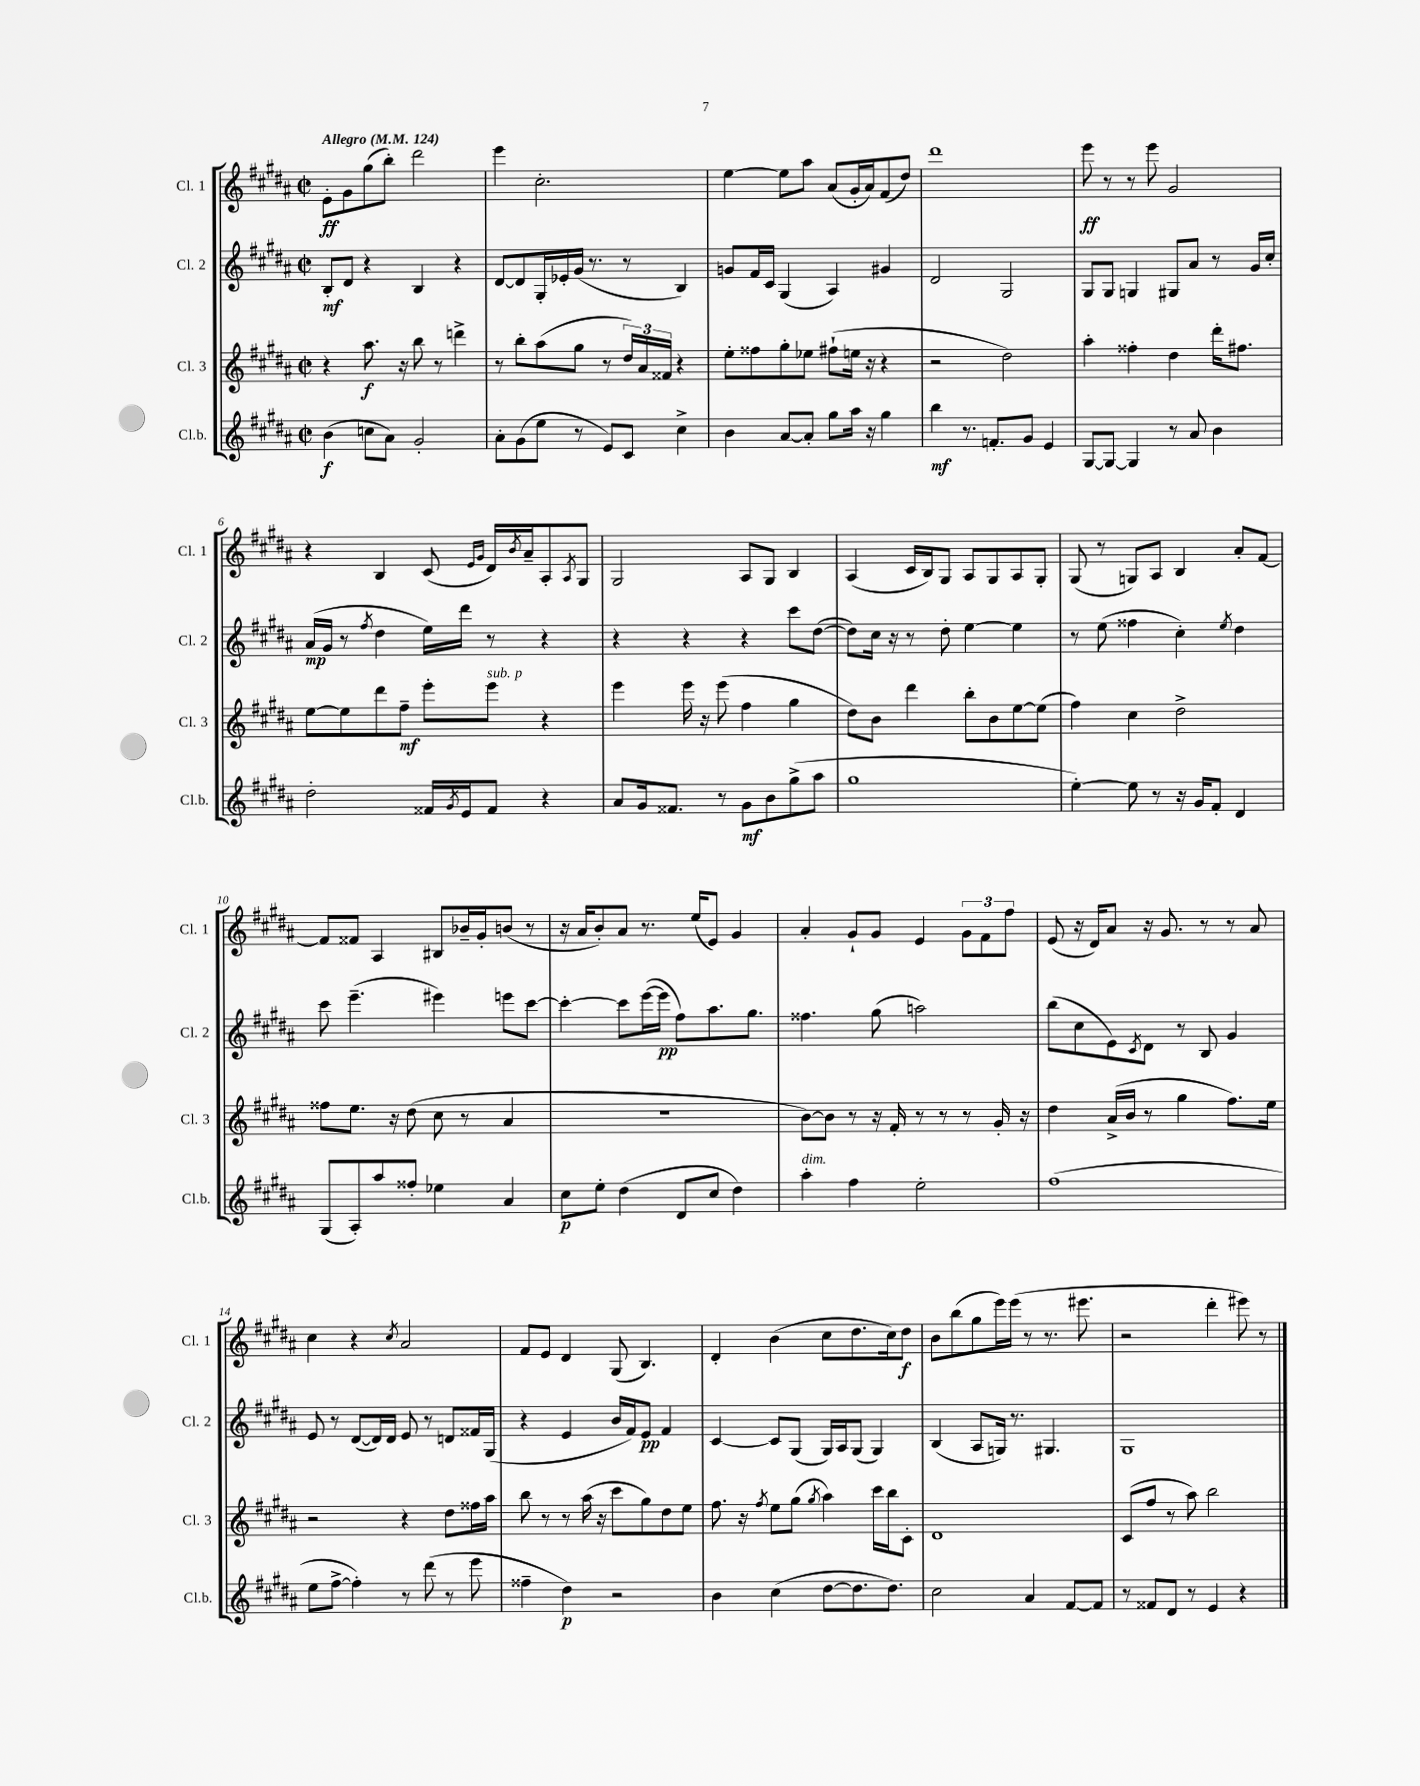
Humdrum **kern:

**kern	**dynam	**kern	**dynam	**kern	**dynam	**kern	**dynam
*part4	*part4	*part3	*part3	*part2	*part2	*part1	*part1
*staff4	*staff4	*staff3	*staff3	*staff2	*staff2	*staff1	*staff1
*I"Cl.b.	*	*I"Cl. 3	*	*I"Cl. 2	*	*I"Cl. 1	*
*I'Cl.b.	*	*I'Cl. 3	*	*I'Cl. 2	*	*I'Cl. 1	*
*clefG2	*	*clefG2	*	*clefG2	*	*clefG2	*
*k[f#c#g#d#a#]	*	*k[f#c#g#d#a#]	*	*k[f#c#g#d#a#]	*	*k[f#c#g#d#a#]	*
*M2/2	*	*M2/2	*	*M2/2	*	*M2/2	*
*met(c|)	*	*met(c|)	*	*met(c|)	*	*met(c|)	*
*MM124	*	*MM124	*	*MM124	*	*MM124	*
=1	=1	=1	=1	=1	=1	=1	=1
!	!	!	!	!	!	!LO:TX:a:B:t=Allegro	!
(4b\	f	4r	.	8B'/L	mf	8e'\L	ff
.	.	.	.	8d#/J	.	8g#\	.
8ccn\L	.	8.aa#\	f	4r	.	(8gg#\	.
8a#\J)	.	.	.	.	.	8bb'\J)	.
.	.	16r	.	.	.	.	.
2g#'/	.	8bb\	.	4B/	.	2ddd#\	.
.	.	8r	.	.	.	.	.
.	.	4dddn^\	.	4r	.	.	.
=2	=2	=2	=2	=2	=2	=2	=2
8a#'\L	.	8r	.	[8d#/L	.	4eee\	.
(8g#\	.	8bb'\L	.	8d#/]	.	.	.
8ee\J	.	(8aa#\	.	16G#'/L	.	2.cc#'\	.
.	.	.	.	16e-X'/	.	.	.
8r	.	8gg#\J	.	(16g#/JJ	.	.	.
.	.	.	.	8.r	.	.	.
8e/L)	.	8r	.	.	.	.	.
8c#/J	.	24dd#/LL)	.	8r	.	.	.
.	.	24a#/	.	.	.	.	.
.	.	24f##X/JJ	.	.	.	.	.
4cc#^\	.	4r	.	4B/)	.	.	.
=3	=3	=3	=3	=3	=3	=3	=3
4b\	.	8ee'\L	.	8gn/L	.	[4ee\	.
.	.	8ff##X\	.	16f#/L	.	.	.
.	.	.	.	16c#/JJ	.	.	.
[8a#/L	.	8gg#'\	.	(4G#/	.	8ee\L]	.
8a#'/J]	.	8ee-X\J	.	.	.	8aa#\J	.
8gg#\L	.	(8ff#X`\L	.	4A#/)	.	(8a#/L	.
16aa#\Jk	.	16een\Jk	.	.	.	16g#'/L	.
16r	.	16r	.	.	.	16a#/J)	.
4gg#\	.	4r	.	4g#X/	.	(8f#/	.
.	.	.	.	.	.	8dd#/J)	.
=4	=4	=4	=4	=4	=4	=4	=4
4bb\	mf	2r	.	2d#/	.	1ddd#	.
8.r	.	.	.	.	.	.	.
8.fn'/L	.	.	.	.	.	.	.
.	.	2dd#\)	.	2G#/	.	.	.
8g#/J	.	.	.	.	.	.	.
4e/	.	.	.	.	.	.	.
=5	=5	=5	=5	=5	=5	=5	=5
[8G#/L	.	4aa#'\	.	8G#/L	.	8eee\	ff
8G#/J_	.	.	.	8G#/J	.	8r	.
4G#/]	.	4ff##X'\	.	4Gn/	.	8r	.
.	.	.	.	.	.	8eee\	.
8r	.	4dd#\	.	8G#X/L	.	2g#/	.
8a#/	.	.	.	8a#/J	.	.	.
4b\	.	16ddd#'\KL	.	8r	.	.	.
.	.	8.ff#X\J	.	.	.	.	.
.	.	.	.	16g#/LL	.	.	.
.	.	.	.	16cc#'/JJ	.	.	.
!!LO:LB:g=z
=6	=6	=6	=6	=6	=6	=6	=6
2dd#'\	.	[8ee\L	.	(16a#/LL	mp	4r	.
.	.	.	.	16g#/JJ	.	.	.
.	.	8ee\]	.	8r	.	.	.
.	.	.	.	8qff#/	.	.	.
.	.	8ddd#\	.	4dd#\	.	4B/	.
.	.	8ff#~\J	mf	.	.	.	.
16f##X/LL	.	8eee'\L	.	16ee\LL)	.	(8c#/	.
8qg#/	.	.	.	.	.	.	.
16e/J	.	.	.	16ddd#\JJ	.	.	.
.	.	.	.	.	.	16qqe/LL	.
.	.	.	.	.	.	16qqg#/JJ	.
!	!	!LO:TX:a:i:t=sub. p	!	!	!	!	!
8f##/J	.	8eee\J	.	8r	.	16d#/LL)	.
.	.	.	.	.	.	8qb/	.
.	.	.	.	.	.	16a#~/J	.
4r	.	4r	.	4r	.	8A#'/	.
.	.	.	.	.	.	8qA#/	.
.	.	.	.	.	.	8G#/J	.
=7	=7	=7	=7	=7	=7	=7	=7
8a#/L	.	4eee\	.	4r	.	2G#/	.
16g#/k	.	.	.	.	.	.	.
8.f##X/J	.	.	.	.	.	.	.
.	.	16eee\	.	4r	.	.	.
.	.	16r	.	.	.	.	.
8r	.	(8eee\	.	.	.	.	.
8g#\L	mf	4ff#\	.	4r	.	8A#/L	.
8b\	.	.	.	.	.	8G#/J	.
(8gg#^\	.	4gg#\	.	8ccc#\L	.	4B/	.
8aa#\J	.	.	.	([8dd#\J	.	.	.
=8	=8	=8	=8	=8	=8	=8	=8
1gg#	.	8dd#\L)	.	8dd#\L])	.	(4A#/	.
.	.	8b\J	.	16cc#\Jk	.	.	.
.	.	.	.	16r	.	.	.
.	.	4ddd#\	.	8r	.	16c#/LL	.
.	.	.	.	.	.	16B/J)	.
.	.	.	.	8dd#'\	.	8G#/J	.
.	.	8bb'\L	.	[4ee\	.	8A#/L	.
.	.	8b\	.	.	.	8G#/	.
.	.	[8ee\	.	4ee\]	.	8A#/	.
.	.	(8ee\J]	.	.	.	8G#'/J	.
=9	=9	=9	=9	=9	=9	=9	=9
[4ee'\)	.	4ff#\)	.	8r	.	(8G#/	.
.	.	.	.	(8ee\	.	8r	.
8ee\]	.	4cc#\	.	4ff##X\	.	8Gn/L)	.
8r	.	.	.	.	.	8A#/J	.
16r	.	2dd#^\	.	4cc#'\)	.	4B/	.
16g#/KL	.	.	.	.	.	.	.
8f#'/J	.	.	.	.	.	.	.
.	.	.	.	8qee/	.	.	.
4d#/	.	.	.	4dd#\	.	8a#'/L	.
.	.	.	.	.	.	[8f#/J	.
!!LO:LB:g=z
=10	=10	=10	=10	=10	=10	=10	=10
(8G#/L	.	8ff##X\L	.	8ccc#\	.	8f#/L]	.
8A#'/)	.	8.ee\J	.	(4.eee~\	.	8f##X/J	.
8aa#/	.	.	.	.	.	4A#/	.
.	.	16r	.	.	.	.	.
8ff##X'/J	.	(8dd#\	.	.	.	.	.
4ee-X\	.	8cc#\	.	4eee#X\)	.	8B#X/L	.
.	.	8r	.	.	.	16b-X~/L	.
.	.	.	.	.	.	16g#'/J	.
4a#/	.	4a#/	.	8eeen\L	.	(8bn/J	.
.	.	.	.	[8ccc#\J	.	8r	.
=11	=11	=11	=11	=11	=11	=11	=11
8cc#\L	p	1r	.	4ccc#'\_	.	16r	.
.	.	.	.	.	.	16a#/KL	.
8ee'\J	.	.	.	.	.	8b'/)	.
(4dd#\	.	.	.	8ccc#\L]	.	8a#/J	.
.	.	.	.	([16eee\L	.	8.r	.
.	.	.	.	16eee\JJ]	pp	.	.
8d#/L	.	.	.	8ff#\L)	.	.	.
.	.	.	.	.	.	(16ee/KL	.
8cc#/J	.	.	.	8.aa#\	.	8e/J)	.
4dd#\)	.	.	.	.	.	4g#/	.
.	.	.	.	8.gg#\J	.	.	.
=12	=12	=12	=12	=12	=12	=12	=12
!LO:TX:a:i:t=dim.	!	!	!	!	!	!	!
4aa#'\	.	[8b\L)	.	4.ff##X\	.	4a#'/	.
.	.	8b\J]	.	.	.	.	.
4ff#\	.	8r	.	.	.	8g#`/L	.
.	.	16r	.	(8gg#\	.	8g#/J	.
.	.	16f#'/	.	.	.	.	.
2ee'\	.	8r	.	2aan\)	.	4e/	.
.	.	8r	.	.	.	.	.
.	.	8r	.	.	.	12g#\L	.
.	.	.	.	.	.	12f#\	.
.	.	16g#'/	.	.	.	.	.
.	.	.	.	.	.	12ff#\J	.
.	.	16r	.	.	.	.	.
=13	=13	=13	=13	=13	=13	=13	=13
(1ff#	.	4dd#\	.	(8bb\L	.	(8e/	.
.	.	.	.	8cc#\	.	16r	.
.	.	.	.	.	.	16d#/KL)	.
.	.	(16a#^/LL	.	8e\)	.	8a#/J	.
.	.	16b/JJ	.	.	.	.	.
.	.	.	.	8qc#/	.	.	.
.	.	8r	.	8d#\J	.	16r	.
.	.	.	.	.	.	8.g#/	.
.	.	4gg#\	.	8r	.	.	.
.	.	.	.	8B/	.	8r	.
.	.	8.ff#\L)	.	4g#/	.	8r	.
.	.	.	.	.	.	8a#/	.
.	.	16ee\Jk	.	.	.	.	.
!!LO:LB:g=z
=14	=14	=14	=14	=14	=14	=14	=14
8ee\L	.	2r	.	8e/	.	4cc#\	.
[8ff#^\J	.	.	.	8r	.	.	.
4ff#'\])	.	.	.	([8d#/L	.	4r	.
.	.	.	.	16d#/L])	.	.	.
.	.	.	.	16d#/JJ	.	.	.
.	.	.	.	.	.	8qcc#/	.
8r	.	4r	.	8e/	.	2a#/	.
(8ddd#\	.	.	.	8r	.	.	.
8r	.	8dd#\L	.	8dn/L	.	.	.
8eee\	.	16ff##X\L	.	16f##X/L	.	.	.
.	.	16aa#\JJ	.	(16G#/JJ	.	.	.
=15	=15	=15	=15	=15	=15	=15	=15
4ff##X~\	.	8bb\	.	4r	.	8f#/L	.
.	.	8r	.	.	.	8e/J	.
4dd#\)	p	8r	.	4e/	.	4d#/	.
.	.	(16aa#\	.	.	.	.	.
.	.	16r	.	.	.	.	.
2r	.	8ccc#\L	.	16b/LL	.	(8G#/	.
.	.	.	.	16f#/J)	.	.	.
.	.	8gg#\)	.	8e/J	pp	4.B/)	.
.	.	8dd#\	.	4f#/	.	.	.
.	.	8ee\J	.	.	.	.	.
=16	=16	=16	=16	=16	=16	=16	=16
4b\	.	8.ff#\	.	[4c#/	.	4d#'/	.
.	.	16r	.	.	.	.	.
.	.	8qff#/	.	.	.	.	.
(4cc#\	.	8ee\L	.	8c#/L]	.	(4b\	.
.	.	(8gg#\J	.	(8G#/J	.	.	.
.	.	8qgg#/	.	.	.	.	.
[8dd#\L	.	4aa#\)	.	16G#/LL)	.	8cc#\L	.
.	.	.	.	16A#/J	.	.	.
8.dd#\]	.	.	.	(8G#/J	.	8.dd#\	.
.	.	16ccc#\LL	.	4G#/)	.	.	.
8.dd#\J)	.	16bb\J	.	.	.	16cc#\k)	.
.	.	8c#'\J	.	.	.	8dd#\J	f
=17	=17	=17	=17	=17	=17	=17	=17
2cc#\	.	1d#	.	(4B/	.	8b\L	.
.	.	.	.	.	.	(8bb\	.
.	.	.	.	8A#/L	.	8gg#\	.
.	.	.	.	16Gn/Jk)	.	16eee\L)	.
.	.	.	.	8.r	.	(16eee\JJ	.
4a#/	.	.	.	.	.	8r	.
.	.	.	.	4.G#X/	.	8.r	.
[8f#/L	.	.	.	.	.	.	.
.	.	.	.	.	.	8.eee#X\	.
8f#/J]	.	.	.	.	.	.	.
=18	=18	=18	=18	=18	=18	=18	=18
8r	.	(8c#/L	.	1G#	.	2r	.
8f##X/L	.	8ff#/J	.	.	.	.	.
8d#/J	.	8r	.	.	.	.	.
8r	.	8aa#\)	.	.	.	.	.
4e/	.	2bb\	.	.	.	4ddd#'\	.
4r	.	.	.	.	.	8eee#X\)	.
.	.	.	.	.	.	8r	.
==	==	==	==	==	==	==	==
*-	*-	*-	*-	*-	*-	*-	*-
